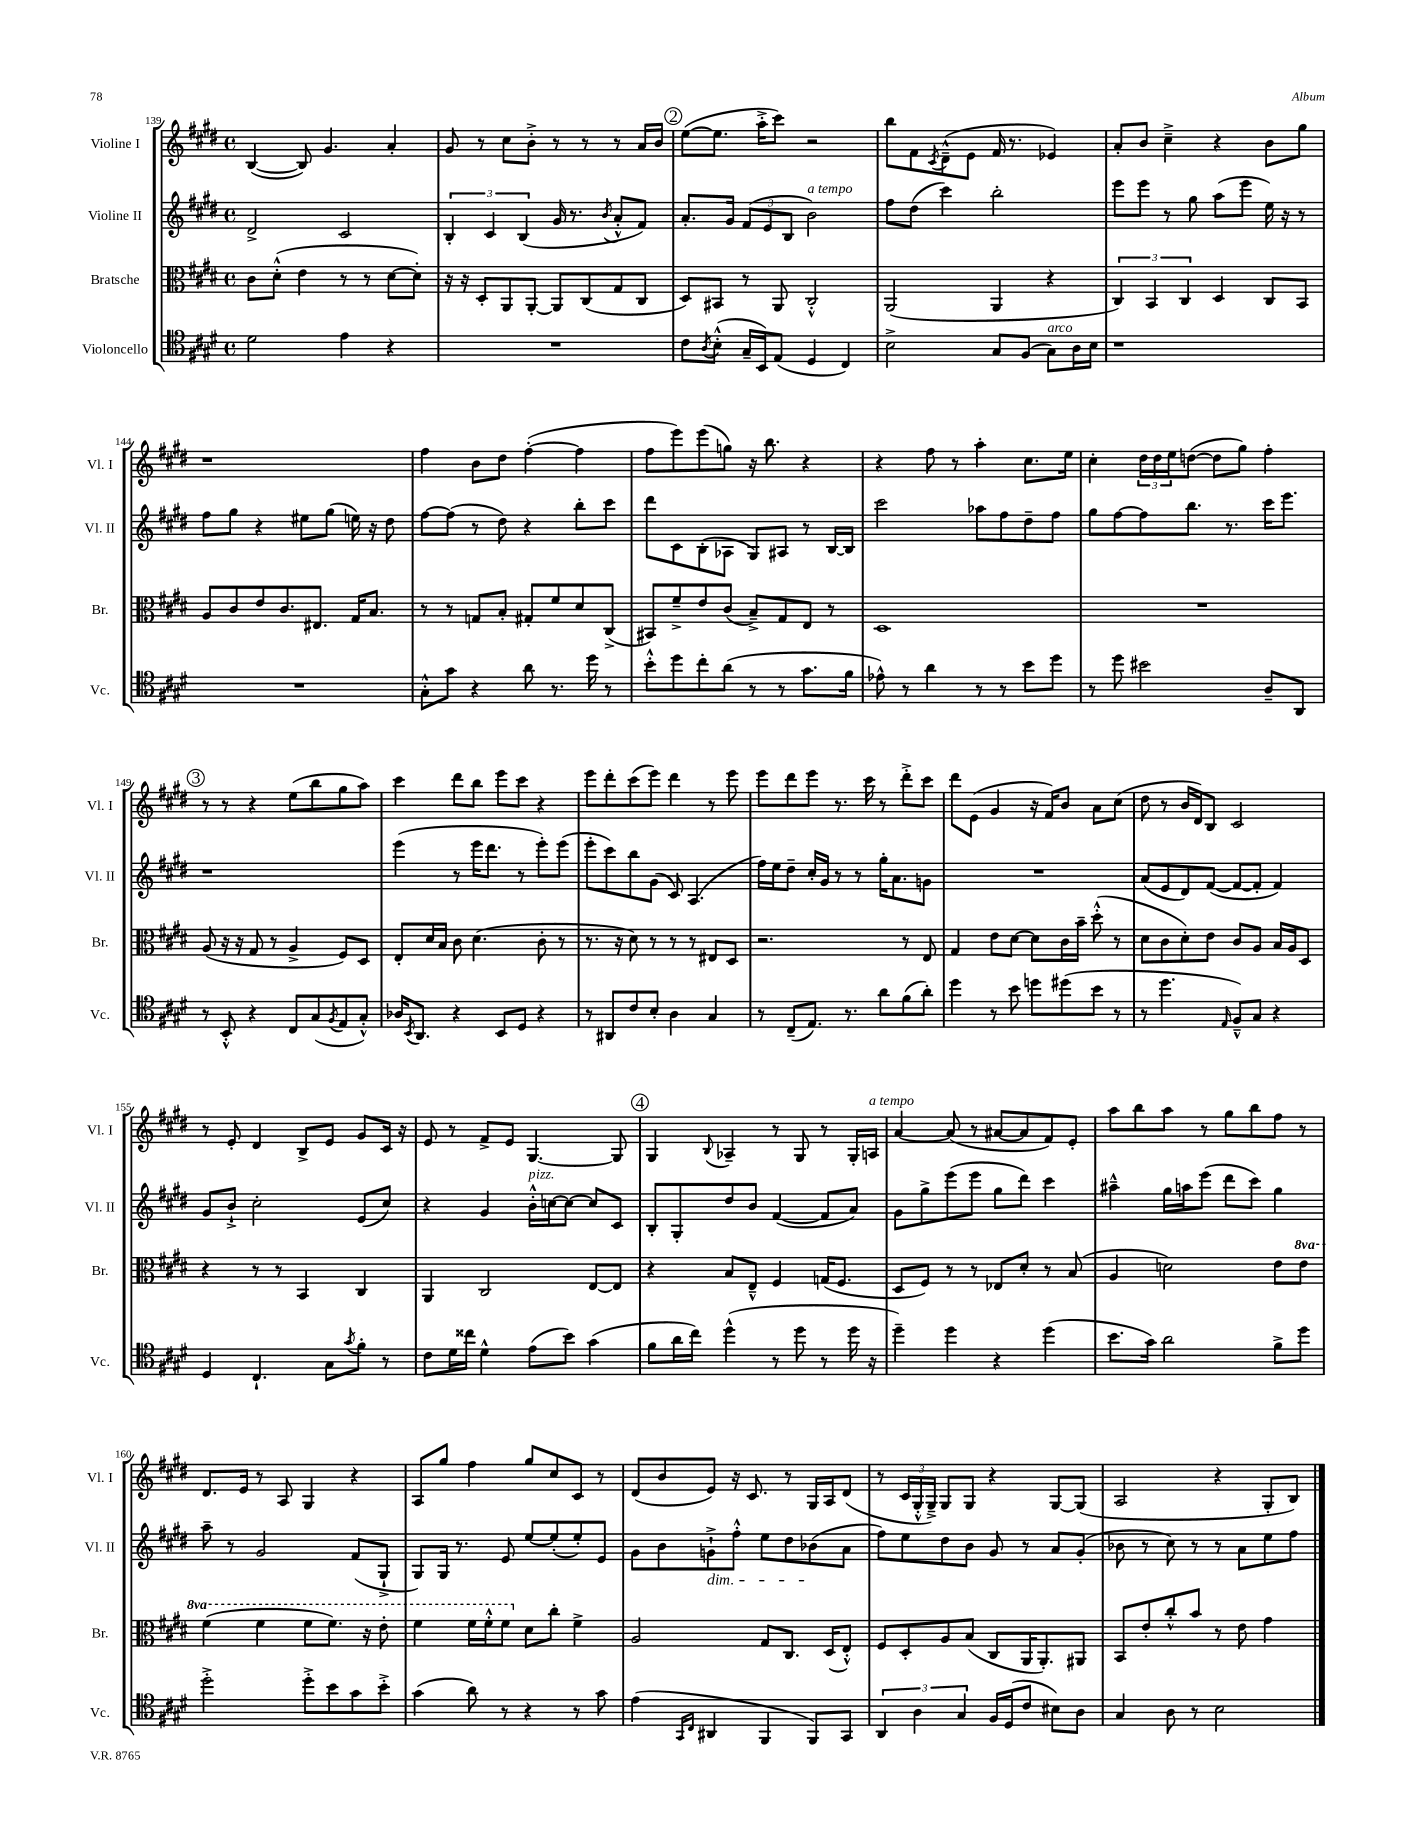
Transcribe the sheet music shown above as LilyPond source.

<<
\new StaffGroup <<
\new Staff = "s0" \with { instrumentName = "Violine I" shortInstrumentName = "Vl. I" } {
    \clef treble \key e \major \defaultTimeSignature \time 4/4
    b4~( b8) gis'4. a'4-. |
    gis'8 r8 cis''8 b'8-.-> r8 r8 r8 a'16 b'16 |
    \mark \markup { \circle "2" } e''8~( e''8. a''16-.-> cis'''8) r2 |
    b''8 fis'8 \acciaccatura { cis'8 } dis'8---^( e'8 fis'16 r8. ees'4) |
    a'8-. b'8 cis''4---> r4 b'8 gis''8 |
    r1 |
    fis''4 b'8 dis''8 fis''4~-.( fis''4 |
    fis''8 e'''8) e'''8( g''8) r16 b''8. r4 |
    r4 fis''8 r8 a''4-. cis''8. e''16 |
    cis''4-. \tuplet 3/2 { dis''16 dis''16 e''16 } d''8~( d''8 gis''8) fis''4-. |
    \mark \markup { \circle "3" } r8 r8 r4 e''8( b''8 gis''8 a''8) |
    cis'''4 dis'''8 b''8 e'''8 cis'''8 r4 |
    e'''8 dis'''8-. cis'''8( e'''8) dis'''4 r8 e'''8 |
    e'''8 dis'''8 e'''8 r8. cis'''16 r8 dis'''8-.-> cis'''8 |
    dis'''8 e'8( gis'4 r16 fis'16) b'8 a'8 cis''8( |
    dis''8 r8 b'16 dis'16) b8 cis'2 |
    r8 e'8-. dis'4 b8-> e'8 gis'8 cis'16 r16 |
    e'8 r8 fis'8-> e'8 gis4.~ gis8 |
    \mark \markup { \circle "4" } gis4 \appoggiatura { b8 } aes4-- r8 gis8 r8 gis16-. a16^\markup { \italic "a tempo" } |
    a'4~ a'8( r8 ais'8~ ais'8 fis'8) e'8-. |
    a''8 b''8 a''8 r8 gis''8 b''8 fis''8 r8 |
    dis'8. e'16 r8 a8 gis4 r4 |
    a8 gis''8 fis''4 gis''8 cis''8 cis'8 r8 |
    dis'8( b'8 e'8) r16 cis'8. r8 gis16 a16 dis'8( |
    r8 \tuplet 3/2 { cis'16 gis16-.-^ gis16--->) } gis8 gis8 r4 gis8~ gis8( |
    a2 r4 gis8-. b8) \bar "|." |
}
\new Staff = "s1" \with { instrumentName = "Violine II" shortInstrumentName = "Vl. II" } {
    \clef treble \key e \major \defaultTimeSignature \time 4/4
    dis'2-> cis'2 |
    \tuplet 3/2 { b4-. cis'4 b4( } gis'16 r8. \acciaccatura { b'8 } a'8-.-^ fis'8) |
    \mark \markup { \circle "2" } a'8.-. gis'16 \tuplet 3/2 { fis'8( e'8 b8 } b'2^\markup { \italic "a tempo" }) |
    fis''8 dis''8( cis'''4) b''2-. |
    e'''8 e'''8 r8 gis''8 a''8( e'''8 e''16) r16 r8 |
    fis''8 gis''8 r4 eis''8 gis''8( e''16) r16 dis''8 |
    fis''8~ fis''8( r8 dis''8) r4 b''8-. cis'''8 |
    dis'''8 cis'8 b8-.( aes8 gis8) ais8 r8 b16~ b16 |
    cis'''2 aes''8 fis''8 dis''8-- fis''8 |
    gis''8 fis''8~ fis''8 b''8. r8. cis'''16 e'''8. |
    \mark \markup { \circle "3" } r1 |
    e'''4( r8 e'''16 dis'''8. r8 e'''8-.) e'''8( |
    e'''8-. cis'''8) b''8 gis'8( cis'8) a4.( |
    fis''16) e''16 dis''8-- cis''16-. gis'16 r8 r8 gis''16-. a'8. g'8 |
    R1 |
    a'8( e'8 dis'8) fis'8~( fis'8~ fis'8-. fis'4) |
    gis'8 b'8-!-> cis''2-. e'8( cis''8) |
    r4 gis'4 b'16-.-^^\markup { \italic "pizz." } c''16~ c''8~ c''8 cis'8 |
    \mark \markup { \circle "4" } b8-. gis8-. dis''8 b'8 fis'4~( fis'8 a'8) |
    gis'8 gis''8-> e'''8( e'''8 gis''8 dis'''8) cis'''4 |
    ais''4---^ gis''16 a''16 e'''8( dis'''8 cis'''8) gis''4 |
    a''8-- r8 gis'2 fis'8( gis8-!-> |
    gis8) gis16 r8. e'8 e''8~ e''8-.( e''8-.) e'8 |
    gis'8 b'8 g'8-!->\dim fis''8-.-^ e''8 dis''8 bes'8\!( a'8 |
    fis''8) e''8 dis''8 b'8 gis'8 r8 a'8 gis'8-.( |
    bes'8 r8 cis''8) r8 r8 a'8 e''8 fis''8 \bar "|." |
}
\new Staff = "s2" \with { instrumentName = "Bratsche" shortInstrumentName = "Br." } {
    \clef alto \key e \major \defaultTimeSignature \time 4/4 \set Staff.ottavationMarkups = #ottavation-simple-ordinals
    cis'8 dis'8-.-^( e'4 r8 r8 dis'8~ dis'8-.) |
    r16 r16 dis8-. a,8 a,8~-. a,8 cis8( gis8 cis8 |
    \mark \markup { \circle "2" } dis8) bis,8 r8 a,8 cis2-.-^ |
    a,2( a,4 r4 |
    \tuplet 3/2 { cis4) b,4 cis4 } dis4 cis8 b,8 |
    a8 cis'8 e'8 cis'8. eis8. gis16 b8. |
    r8 r8 g8 b8-. gis8-. fis'8 dis'8 cis8->( |
    bis,8) fis'8---> e'8 cis'8( b8--->) gis8 e8 r8 |
    dis1 |
    R1 |
    \mark \markup { \circle "3" } a8( r16 r16 gis8 r8 a4-> fis8) dis8 |
    e8-. dis'16 b16 cis'8 dis'4.( cis'8-. r8 |
    r8. r16 dis'8) r8 r8 r8 eis8 dis8 |
    r2. r8 e8 |
    gis4 e'8 dis'8~ dis'8 cis'16 b'16-- dis''8-.-^( r8 |
    dis'8 cis'8 dis'8-.) e'8 cis'8 a8 b16 a16 dis8 |
    r4 r8 r8 b,4 cis4 |
    a,4 cis2 e8~ e8 |
    \mark \markup { \circle "4" } r4 b8 e8---^ fis4 g16( fis8. |
    dis8 fis8) r8 r8 ees8 dis'8-. r8 b8( |
    a4 d'2) e'8 \ottava #1 e''8 |
    fis''4( fis''4 fis''8 fis''8.) r16 e''8-. |
    fis''4 fis''16 fis''16-.-^ fis''8 \ottava #0 dis'8 cis''8-. fis'4-> |
    a2 gis8 cis8. dis16( e8-.-^) |
    fis8 dis8-. a8 b8( cis8 a,16 a,8.-.) ais,8 |
    b,8 e'8-. cis''8-.-^ b'8 r8 e'8 gis'4 \bar "|." |
}
\new Staff = "s3" \with { instrumentName = "Violoncello" shortInstrumentName = "Vc." } {
    \clef tenor \key e \major \defaultTimeSignature \time 4/4
    dis'2 e'4 r4 |
    R1 |
    \mark \markup { \circle "2" } cis'8 \acciaccatura { a8 } b8-.-^( gis16-- b,16) e8( dis4 cis4) |
    b2-> gis8 fis8( gis8^\markup { \italic "arco" }) a16 b16 |
    r1 |
    R1 |
    gis8-.-^ gis'8 r4 a'8 r8. dis''16 r8 |
    b'8-.-^ dis''8 cis''8-. a'8( r8 r8 gis'8. fis'16 |
    ees'8-^) r8 a'4 r8 r8 b'8 dis''8 |
    r8 dis''8 bis'2 a8-- a,8 |
    \mark \markup { \circle "3" } r8 b,8-.-^ r4 cis8 gis8( \acciaccatura { fis8 } e8 gis8-.-^) |
    aes16 \acciaccatura { b,8 } a,8. r4 b,8 dis8 r4 |
    r8 ais,8 cis'8 b8-. a4 gis4 |
    r8 cis8--( e8.) r8. a'8 fis'8( a'8-.) |
    dis''4 r8 b'8 d''8 dis''8( b'8 r8 |
    r8 dis''4. \grace { e16 } fis8---^) gis8 r4 |
    dis4 cis4.-! gis8 \acciaccatura { gis'8 } fis'8-. r8 |
    cis'8 dis'16 cisis''16 dis'4-^ e'8( b'8) gis'4( |
    \mark \markup { \circle "4" } fis'8 a'16 cis''16) dis''4-^( r8 dis''8 r8 dis''16 r16 |
    dis''4--) dis''4 r4 dis''4( |
    b'8. gis'16) a'2 fis'8-> dis''8 |
    dis''2-.-> dis''8-.-> b'8 gis'8 b'8-.-> |
    gis'4( a'8) r8 r4 r8 gis'8 |
    e'4( \grace { gis,16 cis16 } ais,4 fis,4 fis,8) gis,8 |
    \tuplet 3/2 { a,4 a4 gis4 } fis16 dis16( cis'8 bis8) a8 |
    gis4 a8 r8 b2 \bar "|." |
}
>>
>>
\layout { \context { \Score currentBarNumber = #139 } }
